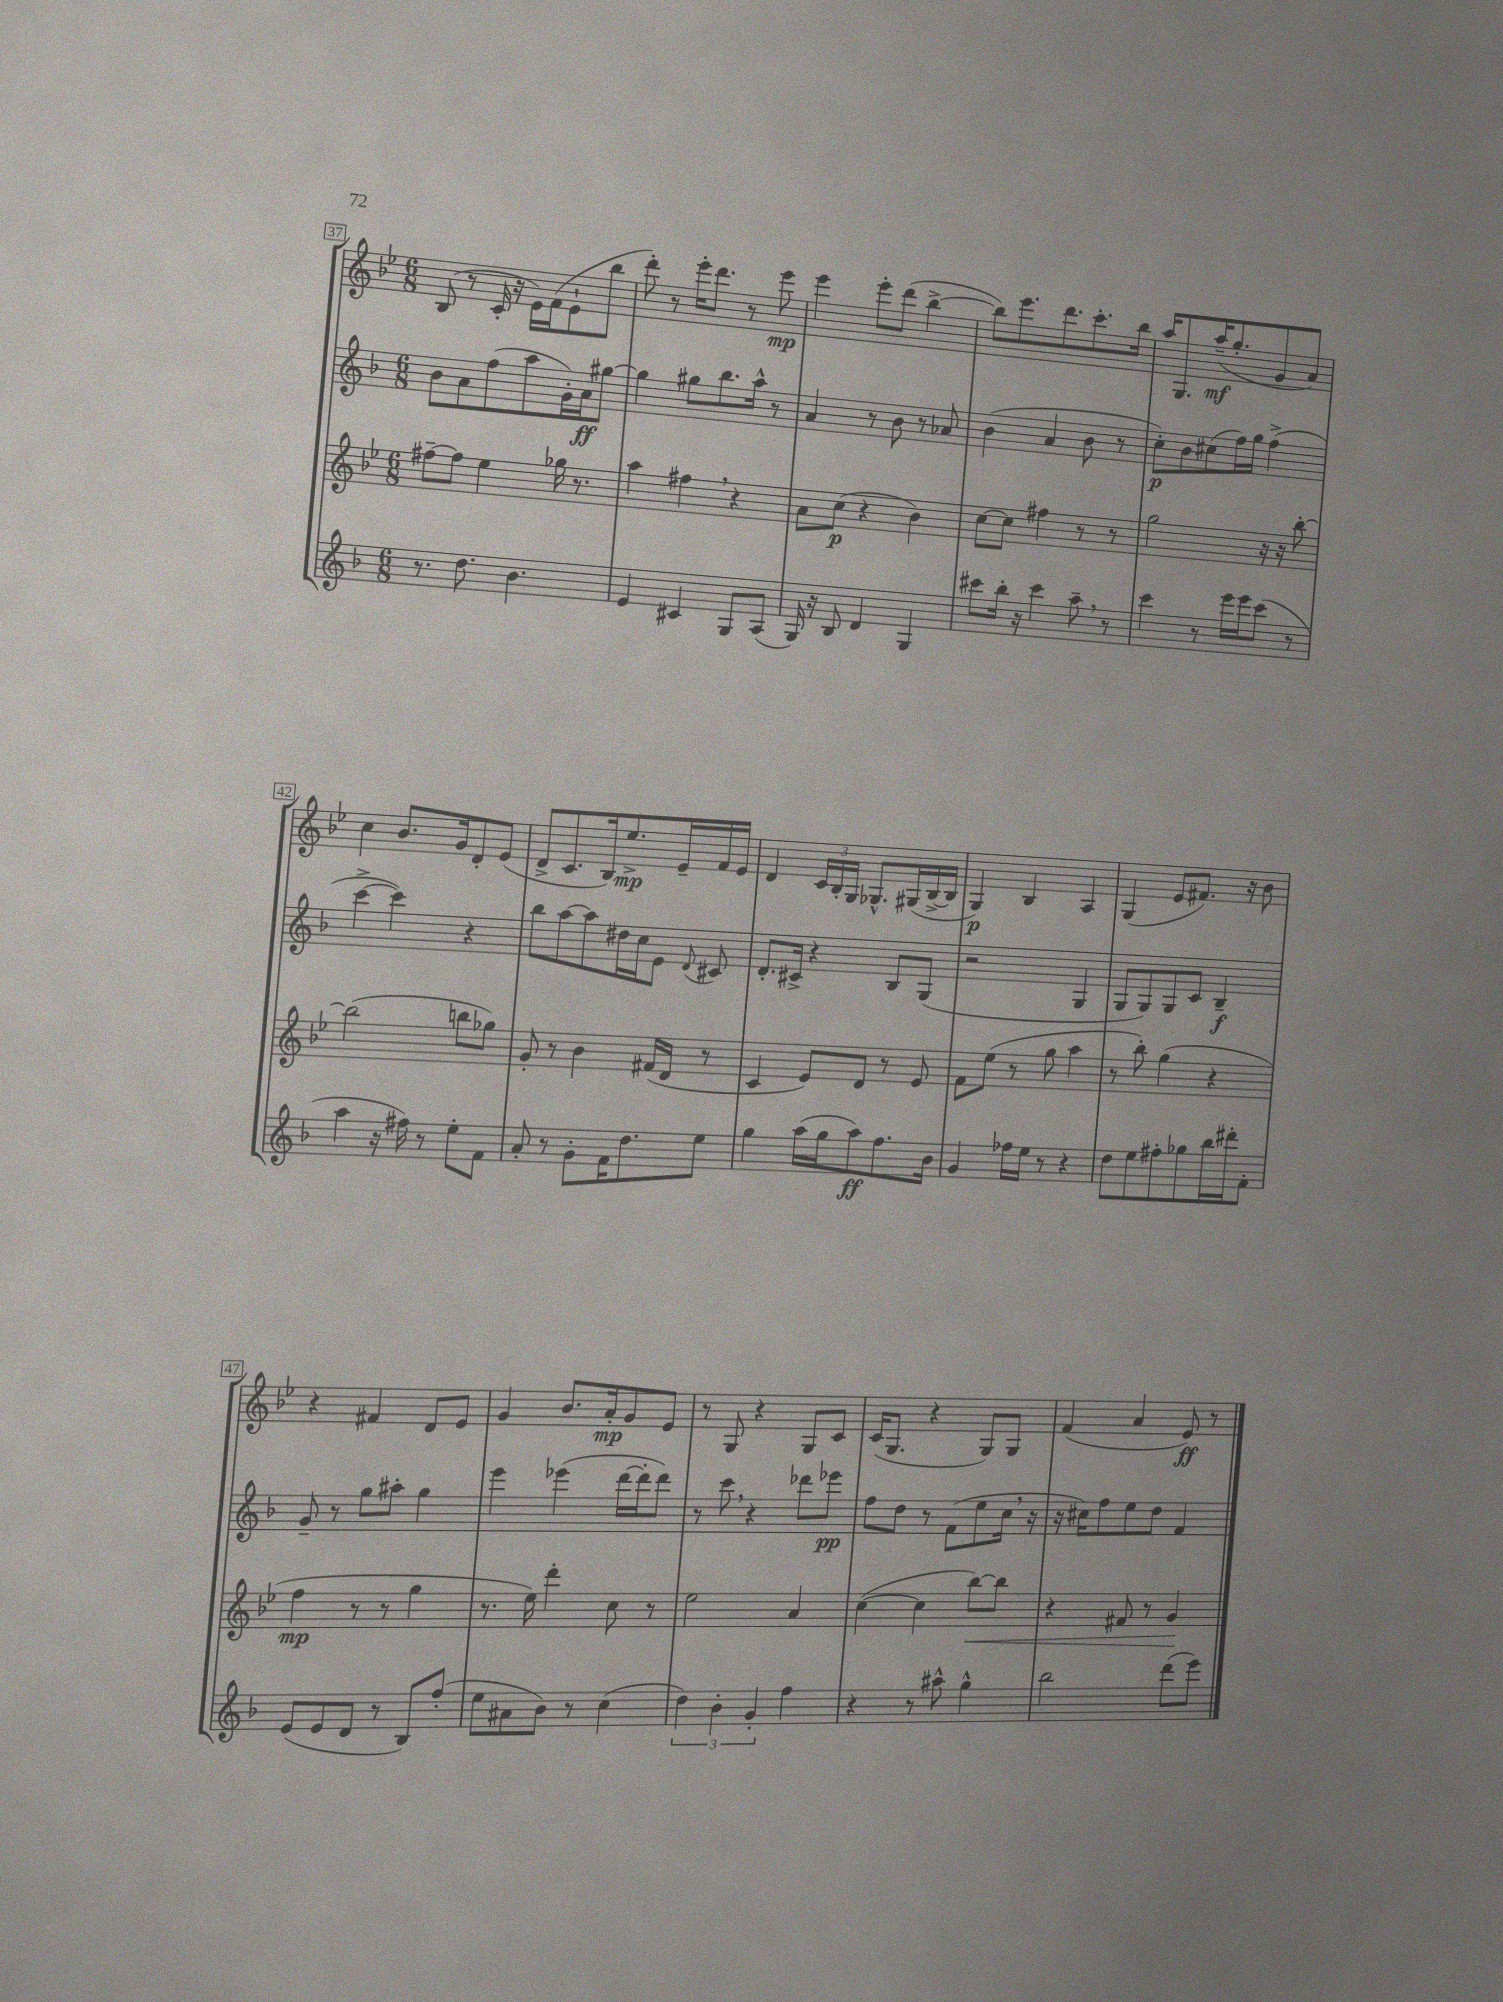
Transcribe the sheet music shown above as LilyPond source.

<<
\new StaffGroup <<
\new Staff = "s0" {
    \clef treble \key bes \major \numericTimeSignature \time 6/8
    \autoBeamOff bes8( r8 c'16-. r16 ees'16[) f'16( ees'8-! bes''8] |
    d'''8-.) r8 ees'''16[-. d'''8.] r8 ees'''8\mp |
    ees'''4 ees'''8[-. d'''8]( bes''4~-> |
    bes''8[) ees'''8. d'''8. c'''8.-. bes''16] |
    a''16[ g8. a''16--\mf( g''8.-. g'8 a'8]) |
    c''4 bes'8.[ g'16 d'8-. ees'8]( |
    d'8[-> c'8. bes16) ees''8.->\mp ees'16-- f'16 ees'16] |
    d'4 \tuplet 3/2 { c'16[ bes16-. g16] } ges8.[-^ gis16( bes16~-> bes16] |
    g4\p) bes4 a4 |
    g4( ees'8[ fis'8.]) r16 bes'8 |
    r4 fis'4 d'8[ ees'8] |
    g'4 bes'8.[ a'16-.\mp g'8 ees'8] |
    r8 g8 r4 g8[ c'8] |
    c'16[( g8.] r4 g8[) g8] |
    f'4( a'4 ees'8\ff) r8 \bar "|." |
}
\new Staff = "s1" {
    \clef treble \key f \major \numericTimeSignature \time 6/8
    \autoBeamOff bes'8[ a'8 f''8( a''8 g'16-.) a'16\ff gis''8]~ |
    gis''4 gis''8[ bes''8. a''16]-^ r8 |
    a'4 r8 bes'8 r8 aes'8 |
    bes'4( a'4 bes'8 r8 |
    c''8[-.\p) bes'8 cis''8( f''16) g''16] f''4->( |
    c'''4~-> c'''4) r4 |
    bes''8[ a''8~ a''8 dis''16 c''16 e'8] \appoggiatura { d'8 } cis'8 |
    d'8.[-. cis'16]-> r4 bes8[ g8]( |
    r2 g4 |
    g8[ g8) g8 c'8] bes4--\f |
    g'8-- r8 g''8[ ais''8]-. g''4 |
    e'''4 ees'''4( d'''16[~ d'''16-. d'''8]) |
    r8 c'''8 \breathe r4 des'''8[ ees'''8]\pp |
    f''8[ d''8] r8 f'8[( e''8 c''16] \breathe r16 |
    r16 cis''16[) f''8 e''8 d''8] f'4 \bar "|." |
}
\new Staff = "s2" {
    \clef treble \key bes \major \numericTimeSignature \time 6/8
    \autoBeamOff fis''8[~-- fis''8] ees''4 ges''16 r8. |
    a''4 fis''4 \breathe r4 |
    a'8[ c''8]\p( r4 bes'4) |
    c''8[~ c''8] fis''4 r8 r8 |
    g''2 r16 r16 bes''8~-. |
    bes''2( b''8[ ges''8]) |
    g'8-. r8 bes'4 fis'16[( d'16] r8 |
    c'4 ees'8[) d'8] r8 ees'8 |
    f'8[ ees''8]( r8 g''8 a''4 |
    r8 bes''8-.) g''4( r4 |
    f''4\mp r8 r8 g''4 |
    r8. ees''16) d'''4-. c''8 r8 |
    ees''2 a'4 |
    c''4~( c''4 bes''8[~\<) bes''8] |
    r4 fis'8 r8 g'4\! \bar "|." |
}
\new Staff = "s3" {
    \clef treble \key f \major \numericTimeSignature \time 6/8
    \autoBeamOff r8. d''8. bes'4. |
    e'4 cis'4 g8[ a8]( |
    g16) r16 bes8 d'4 g4 |
    cis'''8[ bes''16]-. r16 cis'''4 a''8-- \breathe r8 |
    c'''4 r8 e'''16[ e'''16 c'''8]( r8 |
    a''4 r16 fis''16) r8 e''8[-. f'8] |
    a'8-. r8 g'8[-. f'16 d''8. e''8] |
    g''4 a''16[( g''16 a''8\ff) f''8. bes'16] |
    g'4 fes''16[ e''16] r8 r4 |
    d''8[ e''8 fis''8-. ges''8 bes''16 dis'''16-. f'8]-. |
    e'8[( e'8 d'8] r8 bes8[) f''8]-.( |
    e''8[ ais'8 bes'8]) r8 c''4( |
    \tuplet 3/2 { d''4) bes'4-. g'4-. } f''4 |
    r4 r8 ais''8-^ g''4-^ |
    bes''2 d'''8[( e'''8]) \bar "|." |
}
>>
>>
\layout { \context { \Score currentBarNumber = #37 \override BarNumber.stencil = #(make-stencil-boxer 0.1 0.3 ly:text-interface::print) } }
